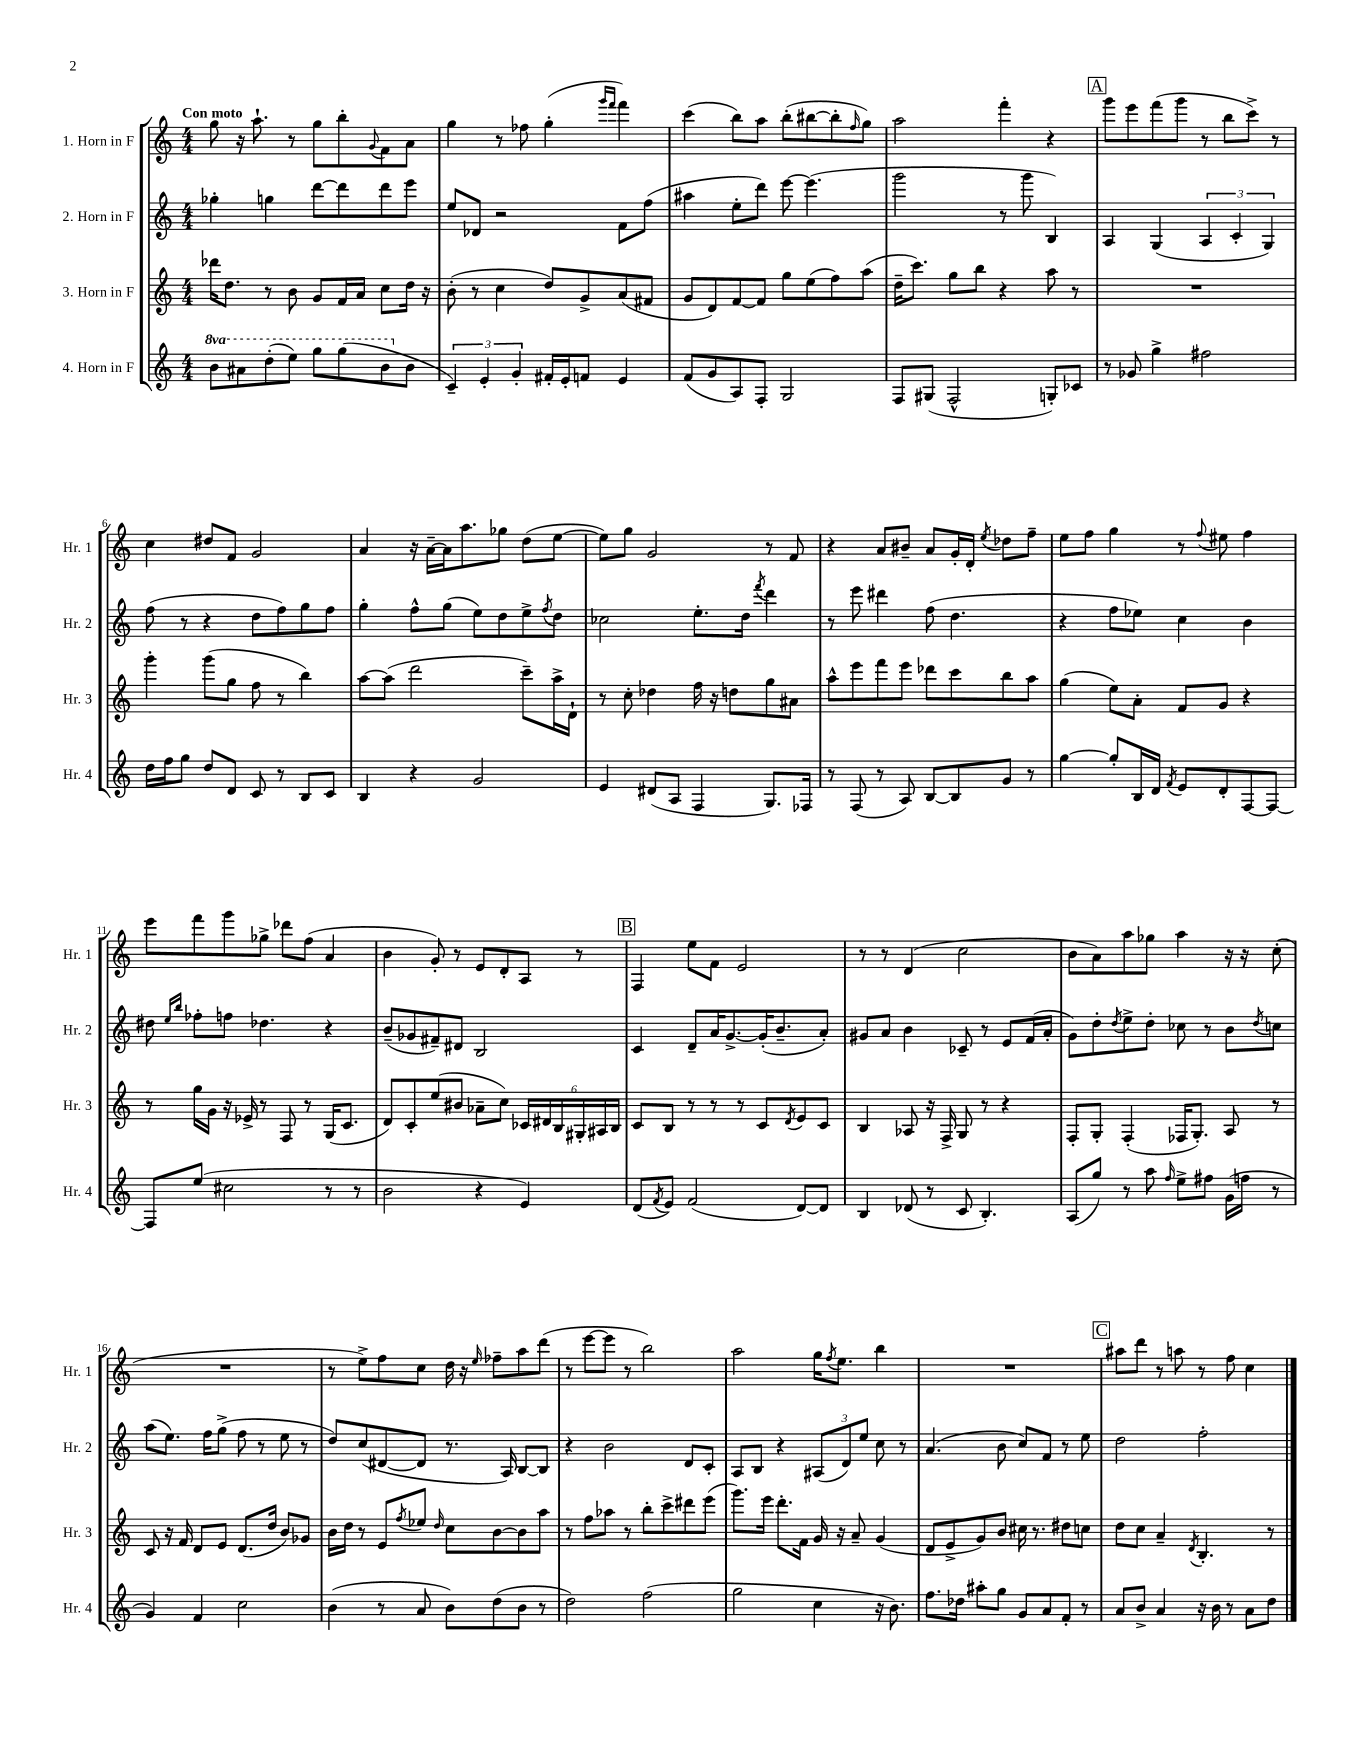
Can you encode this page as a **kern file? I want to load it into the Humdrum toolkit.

**kern	**kern	**kern	**kern
*part4	*part3	*part2	*part1
*staff4	*staff3	*staff2	*staff1
*I"4. Horn in F	*I"3. Horn in F	*I"2. Horn in F	*I"1. Horn in F
*I'Hr. 4	*I'Hr. 3	*I'Hr. 2	*I'Hr. 1
*clefG2	*clefG2	*clefG2	*clefG2
*k[]	*k[]	*k[]	*k[]
*M4/4	*M4/4	*M4/4	*M4/4
*8va	*	*	*
=1	=1	=1	=1
!	!	!	!LO:TX:a:B:t=Con moto
8bb\L	16ddd-X\KL	4gg-X'\	8gg\
.	8.dd\J	.	.
8aa#X\	.	.	16r
.	.	.	8.aa`\
(8ddd'\	8r	4ggn\	.
8eee\J)	8b\	.	8r
8ggg\L	8g/L	[8ddd\L	8gg\L
(8ggg\	16f/L	8ddd\]	8bb'\
.	16a/JJ	.	.
.	.	.	8qqg/
8bb\	8cc\L	8ddd\	8f\
*X8va	*	*	*
8b\J	16dd\Jk	8eee\J	8a\J
.	16r	.	.
=2	=2	=2	=2
6c~/)	(8b'\	8ee/L	4gg\
.	8r	8d-X/J	.
6e'/	.	.	.
.	4cc\	2r	8r
6g'/	.	.	.
.	.	.	8ff-X\
16f#X'/LL	8dd/L)	.	(4gg'\
16e'/J	.	.	.
8fn/J	8g^/	.	.
.	.	.	16qqggg/LL
.	.	.	16qqfff/JJ
4e/	(8a/	8f\L	4fff\)
.	8f#X/J	(8ff\J	.
=3	=3	=3	=3
(8f/L	8g/L	4aa#X\	(4ccc\
8g/	8d/)	.	.
8A/)	[8f/	8ee'\L	8bb\L)
8F'/J	8f/J]	8ddd\J)	8aa\J
2G/	8gg\L	[8eee\	(8bb'\L
.	(8ee\	(4.eee\]	[8bb#X\
.	8ff\)	.	8bb#'\]
.	.	.	16qqff/
.	(8aa\J	.	8gg\J)
=4	=4	=4	=4
8F/L	16dd~\KL	2ggg\	2aa\
.	8.ccc\J)	.	.
(8G#X/J	.	.	.
2F^^/	8gg\L	.	.
.	8bb\J	.	.
.	4r	8r	4fff'\
.	.	8ggg\	.
8Gn'/L)	8aa\	4B/)	4r
8c-X/J	8r	.	.
!!LO:REH:place=s1:t=A
=5	=5	=5	=5
8r	1r	4A/	8ggg\L
8g-X/	.	.	8eee\
4gg^\	.	(4G/	(8fff\
.	.	.	8ggg\J
2ff#X\	.	6A/	8r
.	.	.	8bb\L
.	.	6c'/	.
.	.	.	8ccc^\J)
.	.	6G/)	.
.	.	.	8r
!!LO:LB:g=z
=6	=6	=6	=6
16dd\LL	4ggg'\	(8ff\	4cc\
16ff\J	.	.	.
8gg\J	.	8r	.
8dd/L	(8ggg\L	4r	8dd#X/L
8d/J	8gg\J	.	8f/J
8c/	8ff\	8dd\L	2g/
8r	8r	8ff\)	.
8B/L	4bb\)	8gg\	.
8c/J	.	8ff\J	.
=7	=7	=7	=7
4B/	[8aa\L	4gg'\	4a/
.	(8aa\J]	.	.
4r	2ddd\	8ff^^\L	16r
.	.	.	[16a~\LL
.	.	(8gg\J	16a\J]
.	.	.	8.aa\
2g/	.	8ee\L)	.
.	.	8dd\	8gg-X\J
.	8ccc~\L)	8ee^\	(8dd\L
.	.	8qff/	.
.	16aa^\L	8dd\J	[8ee\J
.	16d`\JJ	.	.
=8	=8	=8	=8
4e/	8r	2cc-X\	8ee\L])
.	8cc'\	.	8gg\J
(8d#X/L	4dd-X\	.	2g/
8A/J	.	.	.
4F/	16ff\	8.ee'\L	.
.	16r	.	.
.	8ddn\L	.	.
.	.	16dd\Jk	.
.	.	8qfff/	.
8.G/L)	8gg\	4ddd\	8r
.	8a#X\J	.	8f/
16F-X/Jk	.	.	.
=9	=9	=9	=9
8r	8aa^^\L	8r	4r
(8F/	8eee\	8eee\	.
8r	8fff\	4ddd#X\	8a/L
8A/)	8eee\J	.	8b#X~/J
[8B/L	8ddd-X\L	(8ff\	8a/L
8B/]	8ccc\	4.dd\	16g'/L
.	.	.	16d'/JJ
.	.	.	8qee/
8g/J	8bb\	.	8dd-X\L
8r	8aa\J	.	8ff~\J
=10	=10	=10	=10
[4gg\	(4gg\	4r	8ee\L
.	.	.	8ff\J
8gg'/L]	8ee\L)	8ff\L	4gg\
16B/L	8a'\J	8ee-X\J)	.
16d/JJ	.	.	.
8qf/	.	.	.
8e/L	8f/L	4cc\	8r
.	.	.	8qqff/
8d'/	8g/J	.	8ee#X\
[8F/	4r	4b\	4ff\
8F/J_	.	.	.
!!LO:LB:g=z
=11	=11	=11	=11
8F/L]	8r	8dd#X\	8eee\L
.	.	16qqee/LL	.
.	.	16qqbb/JJ	.
(8ee/J	16gg\LL	8ff-X'\L	8fff\
.	16g\JJ	.	.
2cc#X\	16r	8ffn\J	8ggg\
.	16e-X^/	.	.
.	8r	4.dd-X\	8gg-X^\J
.	8F/	.	8ddd-X\L
.	8r	.	(8ff\J
8r	(16G/KL	4r	4a/
.	8.c/J	.	.
8r	.	.	.
=12	=12	=12	=12
2b\	8d/L)	(8b~/L	4b\
.	8c'/	8g-X/	.
.	(8ee/	8f#X~/)	8g'/)
.	8b#X/J	8d#X/J	8r
4r	8a-X~\L	2B/	8e/L
.	8cc\J)	.	8d'/
4e/)	24c-X/LL	.	8A/J
.	24d#X/	.	.
.	24B/	.	.
.	24G#X'/	.	8r
.	24A#X/	.	.
.	24B/JJ	.	.
!!LO:REH:place=s1:t=B
=13	=13	=13	=13
(8d/L	8c/L	4c/	4F/
8qf/	.	.	.
8e/J)	8B/J	.	.
(2f/	8r	8d~/L	8ee\L
.	8r	16a/K	8f\J
.	.	[8.g^/	.
.	8r	.	2e/
.	8c/L	(16g'/K]	.
.	.	8.b~/	.
.	8qd/	.	.
[8d/L)	8e/	.	.
8d/J]	8c/J	8a'/J)	.
=14	=14	=14	=14
4B/	4B/	8g#X/L	8r
.	.	8a/J	8r
(8d-X/	8A-X/	4b\	(4d/
8r	16r	.	.
.	16F^/	.	.
8c/	8G/	8c-X~/	2cc\
4.B'/)	8r	8r	.
.	4r	8e/L	.
.	.	(16f/L	.
.	.	16a'/JJ	.
=15	=15	=15	=15
(8A/L	8F'/L	8g\L)	8b\L
8gg/J)	8G'/J	8dd'\	8a\)
.	.	8qdd/	.
8r	(4F'/	8ee^\	8aa\
8aa\	.	8dd'\J	8gg-X\J
16qqff/	.	.	.
8ee^\L	16F-X/KL	8cc-X\	4aa\
.	8.G'/J)	.	.
8ff#X\J	.	8r	.
(16g\LL	8A/	8b\L	16r
16ffn\JJ	.	.	16r
.	.	8qdd/	.
8r	8r	8ccn\J	(8cc'\
!!LO:LB:g=z
=16	=16	=16	=16
4g/)	8c/	(8aa\L	1r
.	16r	8.ee\J)	.
.	16f/	.	.
4f/	8d/L	.	.
.	.	16ff\KL	.
.	8e/J	(8gg^\J	.
2cc\	(8.d/L	8ff\	.
.	.	8r	.
.	16dd/Jk	.	.
.	8b/L)	8ee\	.
.	8g-X/J	8r	.
=17	=17	=17	=17
(4b\	16b\LL	8dd/L)	8r
.	16dd\JJ	.	.
.	8r	(8cc/	8ee^\L)
8r	8e/L	[8d#X/	8ff\
.	8qff/	.	.
8a/	8ee-X/J	8d#/J]	8cc\J
.	16qqdd/	.	.
8b\L)	8cc\L	8.r	16dd\
.	.	.	16r
.	.	.	16qqee/
(8dd\	[8b\	.	8ff-X~\L
.	.	16A/)	.
8b\J	8b\]	[8B/L	8aa\
8r	8aa\J	8B/J]	(8ddd\J
=18	=18	=18	=18
2dd\)	8r	4r	8r
.	8ff\L	.	[8eee\L
.	8aa-X\J	2b\	8eee\J]
.	8r	.	8r
(2ff\	8bb'\L	.	2bb\)
.	8ccc^\	.	.
.	8ddd#X\	8d/L	.
.	(8eee\J	8c'/J	.
=19	=19	=19	=19
2gg\	8.ggg\L)	8A/L	2aa\
.	.	8B/J	.
.	16eee\Jk	.	.
.	8.ddd'\L	4r	.
.	16f\Jk	.	.
4cc\	16g/	(12A#X/L	16gg\KL
.	.	.	8qff/
.	16r	.	8.ee\J
.	.	12d/)	.
.	8a~/	.	.
.	.	12ee/J	.
16r	(4g/	8cc\	4bb\
8.b\)	.	.	.
.	.	8r	.
=20	=20	=20	=20
8.ff\L	8d/L	(4.a/	1r
.	8e^/	.	.
16dd-X\Jk	.	.	.
8aa#X'\L	8g/)	.	.
8gg\J	8b/J	8b\	.
8g/L	16cc#X\	8cc/L)	.
.	8.r	.	.
8a/	.	8f/J	.
8f'/J	8dd#X\L	8r	.
8r	8ccn\J	8ee\	.
!!LO:REH:place=s1:t=C
=21	=21	=21	=21
8a/L	8dd\L	2dd\	8aa#X\L
8b^/J	8cc\J	.	8ddd\J
4a/	4a~/	.	8r
.	.	.	8aan\
.	8qd/	.	.
16r	4.B'/	2ff'\	8r
16b\	.	.	.
8r	.	.	8ff\
8a\L	.	.	4cc\
8dd\J	8r	.	.
==	==	==	==
*-	*-	*-	*-
